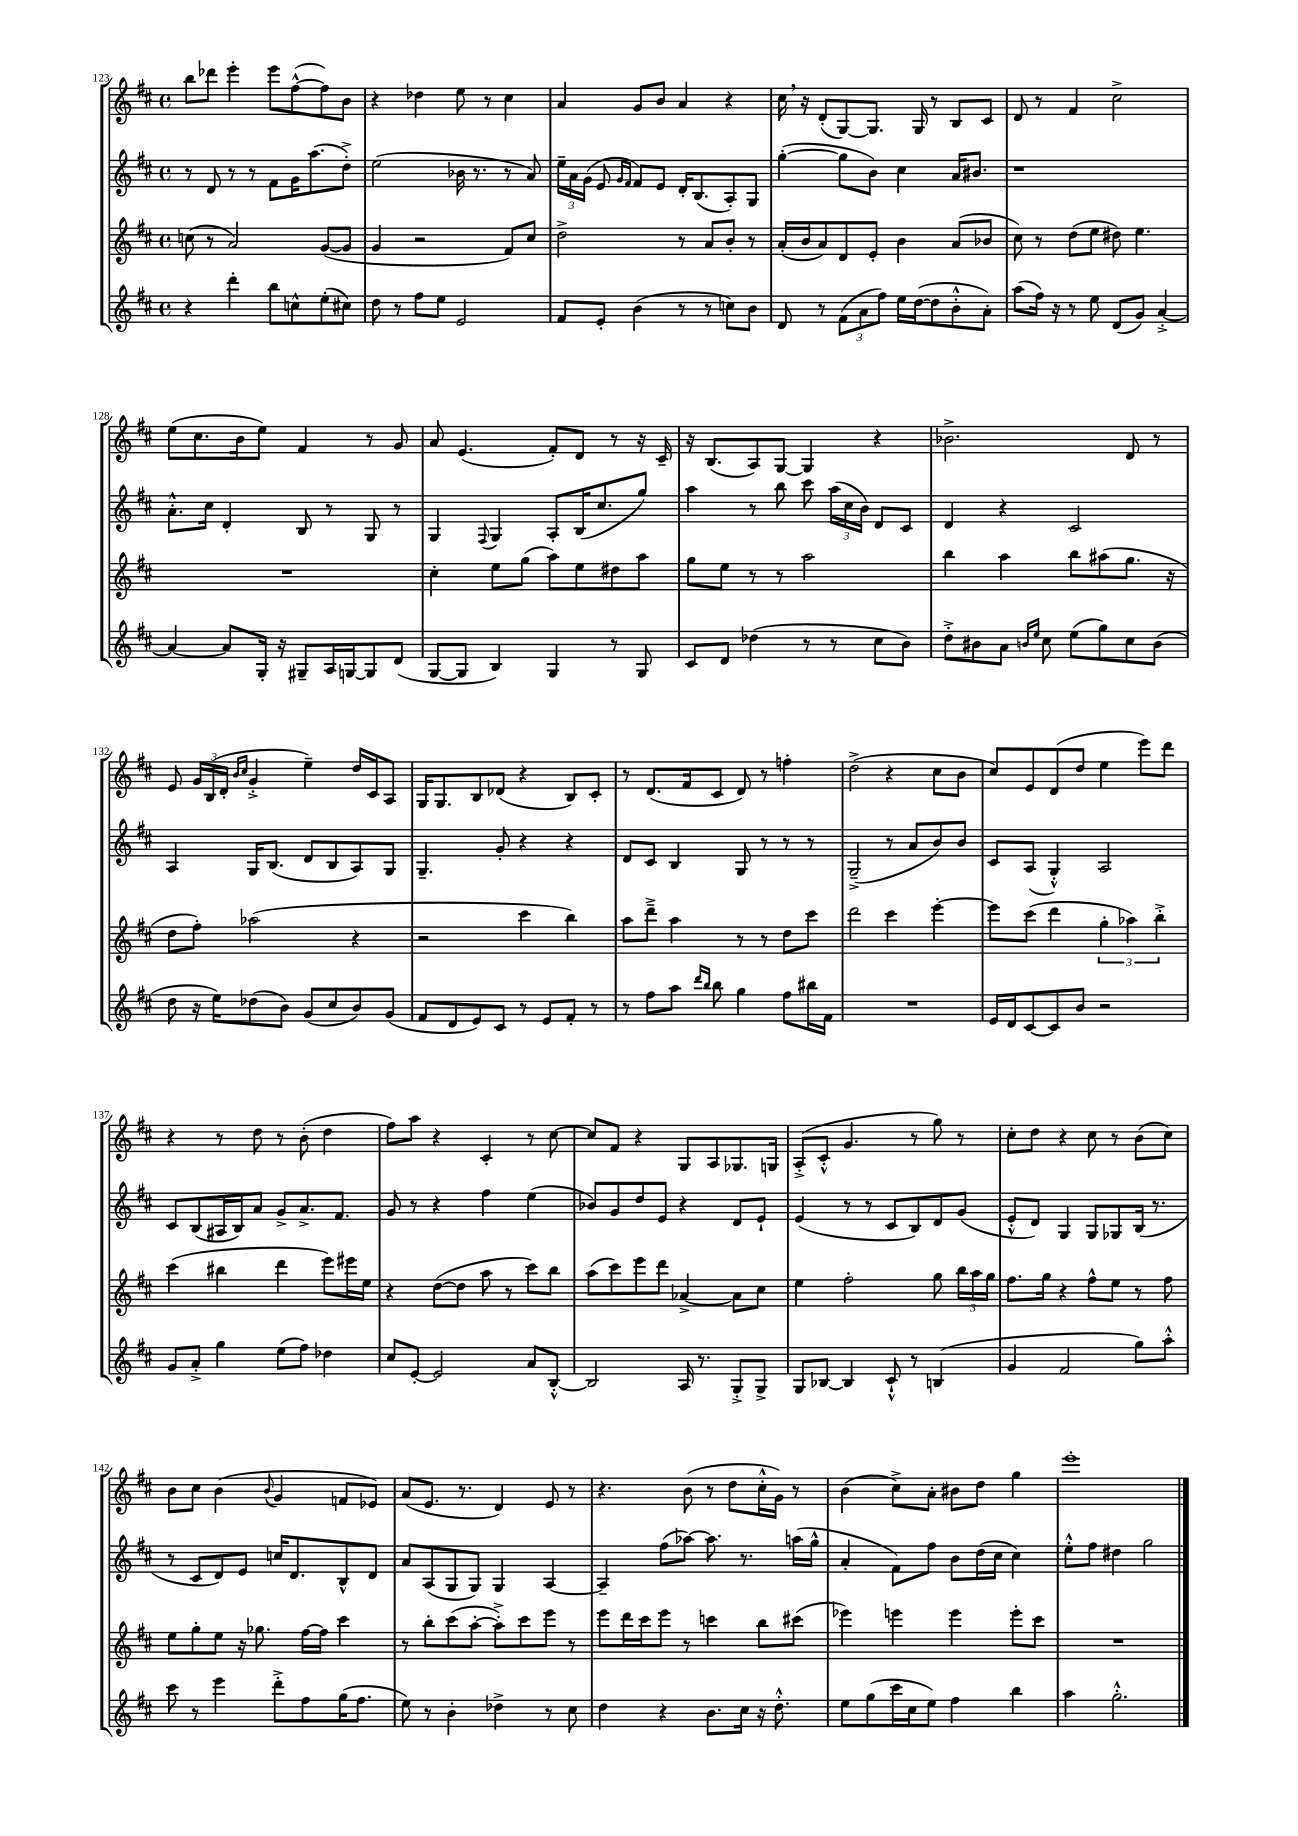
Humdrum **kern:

**kern	**kern	**kern	**kern
*staff4	*staff3	*staff2	*staff1
*clefG2	*clefG2	*clefG2	*clefG2
*k[f#c#]	*k[f#c#]	*k[f#c#]	*k[f#c#]
*M4/4	*M4/4	*M4/4	*M4/4
*met(c)	*met(c)	*met(c)	*met(c)
4r	(8cc\	8r	8bb\L
.	8r	8d/	8ddd-\J
4ddd'\	2a/)	8r	4eee'\
.	.	8r	.
8bb\L	.	8f#\L	8eee\L
8cc^^\	.	16g\K	([8ff#^^\
.	.	(8.aa\	.
(8ee'\	([8g/L	.	8ff#\])
8cc#\J)	8g/]J	8dd'^\J)	8b\J
=	=	=	=
8dd\	4g/	(2ee\	4r
8r	.	.	.
8ff#\L	2r	.	4dd-\
8ee\J	.	.	.
2e/	.	16b-\	8ee\
.	.	8.r	.
.	.	.	8r
.	8f#/L)	8r	4cc#\
.	8cc#/J	8a/)	.
=	=	=	=
8f#/L	2dd^\	24ee~\LL	4a/
.	.	24a\	.
.	.	(24g\JJ	.
8e'/J	.	8e/	.
.	.	16qqg/LL	.
.	.	16qqf#/JJ	.
(4b\	.	8f#/L)	8g/L
.	.	8e/J	8b/J
8r	8r	16d'/LK	4a/
.	.	(8.B/	.
8r	8a/L	.	.
8cc\L)	8b'/J	8A'/)	4r
8b\J	8r	8G/J	.
=	=	=	=
8d/	(16a'/LL	([4gg'\	16cc#\
.	16b/J	.	16r
8r	8a/)	.	(8d'/L
(12f#\L	8d/	8gg\]L	[8G/)
12a\	.	.	.
.	8e'/J	8b\J)	8.G/]J
12ff#\J)	.	.	.
16ee\LL	4b\	4cc#\	.
([16dd\J	.	.	16G/
8dd\]	.	.	8r
8b'^^\	(8a/L	16a/LK	8B/L
.	.	8.b#/J	.
8a'\J)	8b-/J	.	8c#/J
=	=	=	=
(8aa\L	8cc#\)	1r	8d/
16ff#\Jk)	8r	.	8r
16r	.	.	.
8r	(8dd\L	.	4f#/
8ee\	8ee\J	.	.
(8d/L	8dd#\)	.	2cc#^\
8g/J)	4.ee\	.	.
[4a'^/	.	.	.
=	=	=	=
4a/_	1r	8.a'^^\L	(8ee\L
.	.	.	8.cc#\
.	.	16cc#\Jk	.
8a/]L	.	4d'/	.
.	.	.	16b\k
16G'/Jk	.	.	8ee\J)
16r	.	.	.
8G#~/L	.	8B/	4f#/
16A/L	.	8r	.
[16G/J	.	.	.
8G/]	.	8G/	8r
(8d/J	.	8r	8g/
=	=	=	=
[8G/L	4cc#'\	4G/	8a/
8G/]J	.	.	(4.e/
.	.	8qqF#/	.
4B/)	8ee\L	4G/	.
.	(8gg\J	.	.
4G/	8aa\L)	8A'/L	8f#'/L)
.	8ee\	(16B/K	8d/J
.	.	8.cc#/	.
8r	8dd#\	.	8r
8G/	8aa\J	8gg/J)	16r
.	.	.	16c#~/
=	=	=	=
8c#/L	8gg\L	4aa\	16r
.	.	.	(8.B/L
8d/J	8ee\J	.	.
(4dd-\	8r	8r	8A/)
.	8r	8bb\	[8G/J
8r	2aa\	8ccc#\	4G/]
8r	.	(24aa\LL	.
.	.	24cc#\	.
.	.	24b\JJ)	.
8cc#\L	.	8d/L	4r
8b\J)	.	8c#/J	.
=	=	=	=
8dd'^\L	4bb\	4d/	2.b-^\
8b#\	.	.	.
8a\J	4aa\	4r	.
16qqb/LL	.	.	.
16qqee/JJ	.	.	.
8cc#\	.	.	.
(8ee\L	8bb\L	2c#/	.
8gg\)	(8aa#\	.	.
8cc#\	8.gg\J	.	8d/
(8b\J	.	.	8r
.	16r	.	.
=	=	=	=
8dd\	8dd\L	4A/	8e/
16r	8ff#'\J)	.	24g/LL
.	.	.	(24B/
16ee\LK)	.	.	.
.	.	.	24d'/JJ
.	.	.	16qqb/LL
.	.	.	16qqcc#/JJ
(8dd-\	(2aa-\	16G/LK	4g'^/
.	.	(8.B/J	.
8b\J)	.	.	.
(8g/L	.	8d/L	4ee~\)
8cc#/	.	8B/	.
8b/)	4r	8A/)	16dd/LL
.	.	.	16c#/J
(8g/J	.	8G/J	8A/J
=	=	=	=
8f#/L	2r	4.G~/	16G/LK
.	.	.	8.G/
8d/	.	.	.
8e/)	.	.	8B/
8c#/J	.	8g'/	(8d-/J
8r	4ccc#\	4r	4r
8e/L	.	.	.
8f#'/J	4bb\)	4r	8B/L)
8r	.	.	8c#'/J
=	=	=	=
8r	8aa\L	8d/L	8r
8ff#\L	8ddd~^\J	8c#/J	(8.d/L
8aa\J	4aa\	4B/	.
.	.	.	16f#/k
16qqddd/LL	.	.	.
16qqbb/JJ	.	.	.
8bb\	.	.	8c#/J
4gg\	8r	8G/	8d/)
.	8r	8r	8r
8ff#\L	8dd\L	8r	4ff'\
16bb#\L	8ccc#\J	8r	.
16f#\JJ	.	.	.
=	=	=	=
1r	2ddd\	(2G~^/	(2dd^\
.	4ccc#\	8r	4r
.	.	8a/L	.
.	[4eee'\	8b/)	8cc#\L
.	.	8b/J	8b\J
=	=	=	=
16e/LL	8eee\]L	8c#/L	8cc#/L)
16d/J	.	.	.
[8c#/	(8ccc#\J	(8A/J	8e/
8c#/]	4ddd\	4G'^^/)	(8d/
8b/J	.	.	8dd/J
2r	6gg'\	2A/	4ee\
.	6aa-\)	.	.
.	.	.	8eee\L)
.	6bb'^\	.	.
.	.	.	8ddd\J
=	=	=	=
8g/L	(4ccc#\	8c#/L	4r
8a'^/J	.	(8B/	.
4gg\	4bb#\	16A#/L	8r
.	.	16B/J)	.
.	.	8a/J	8dd\
(8ee\L	4ddd\	8g^/L	8r
8ff#\J)	.	8.a^/	(8b'\
4dd-\	8eee\L)	.	4dd\
.	.	8.f#/J	.
.	16eee#\L	.	.
.	16ee\JJ	.	.
=	=	=	=
8cc#/L	4r	8g/	8ff#\L)
[8e'/J	.	8r	8aa\J
2e/]	([8dd\L	4r	4r
.	8dd\]J	.	.
.	8aa\	4ff#\	4c#'/
.	8r	.	.
8a/L	8ccc#\L)	(4ee\	8r
[8B'^^/J	8bb\J	.	[8cc#\
=	=	=	=
2B/]	(8aa\L	8b-/L)	8cc#/]L
.	8ccc#\)	8g/	8f#/J
.	8eee\	8dd/	4r
.	8ddd\J	8e/J	.
16A/	[4a-^/	4r	8G/L
8.r	.	.	.
.	.	.	8A/
8G'^/L	8a-\]L	8d/L	8.G-/
8G^/J	8cc#\J	8e`/J	.
.	.	.	16G/Jk
=	=	=	=
8G/L	4ee\	(4e/	(8A'^/L
[8B-/J	.	.	8c#'^^/J
4B-/]	2ff#'\	8r	4.g/
.	.	8r	.
8c#`^^/	.	8c#/L	.
8r	.	8B/)	8r
(4B/	8gg\	8d/	8gg\)
.	24bb\LL	(8g/J	8r
.	24aa\	.	.
.	24gg\JJ	.	.
=	=	=	=
4g/	8.ff#\L	8e'^^/L	8cc#'\L
.	.	8d/J)	8dd\J
.	16gg\Jk	.	.
2f#/	4r	4G/	4r
.	8ff#^^\L	8G/L	8cc#\
.	8ee\J	8G-/	8r
8gg\L)	8r	(16B/Jk	(8b\L
.	.	8.r	.
8aa'^^\J	8ff#\	.	8cc#\J)
=	=	=	=
8ccc#\	8ee\L	8r	8b\L
8r	8gg'\	8c#/L	8cc#\J
4eee\	8ee\J	8d/)	(4b\
.	16r	8e/J	.
.	8.gg-\	.	.
.	.	.	8qqb/
8ddd'^\L	.	16cc/LK	4g/
.	.	8.d/	.
8ff#\	[16ff#\LL	.	.
.	16ff#\]JJ	.	.
(16gg\K	4ccc#\	8B^^/	8f/L
8.ff#\J	.	.	.
.	.	8d/J	8e-/J)
=	=	=	=
8ee\)	8r	8a/L	(8a/L
8r	8bb'\L	(8A/	8.e/J
4b'\	(8ccc#\	8G/	.
.	.	.	8.r
.	[8aa'\J	8G/J)	.
4dd-^\	8aa'^\]L)	4G/	4d/)
.	8ccc#\	.	.
8r	8eee\J	[4A/	8e/
8cc#\	8r	.	8r
=	=	=	=
4dd\	8eee\L	4A~/]	4.r
.	16ddd\L	.	.
.	16ccc#\J	.	.
4r	8eee\J	(8ff#\L	.
.	8r	[8aa-\J)	(8b\
8.b\L	4ccc\	8.aa-\]	8r
.	.	.	8dd\L
16cc#\Jk	.	8.r	.
16r	8bb\L	.	16cc#'^^\L
8.dd'^^\	.	.	16g\JJ)
.	(8ccc#\J	(16aa\LL	8r
.	.	16gg^^\JJ	.
=	=	=	=
8ee\L	4eee-\)	4a'/	(4b\
(8gg\	.	.	.
16ccc#\L	4eee\	8f#\L)	8cc#^\L)
16cc#\J	.	.	.
8ee\J)	.	8ff#\J	8a'\J
4ff#\	4eee\	8b\L	8b#\L
.	.	(16dd\L	8dd\J
.	.	16cc#\JJ	.
4bb\	8eee'\L	4cc#\)	4gg\
.	8ccc#\J	.	.
=	=	=	=
4aa\	1r	8ee'^^\L	1eee'
.	.	8ff#\J	.
2.gg'^^\	.	4dd#\	.
.	.	2gg\	.
==	==	==	==
*-	*-	*-	*-
